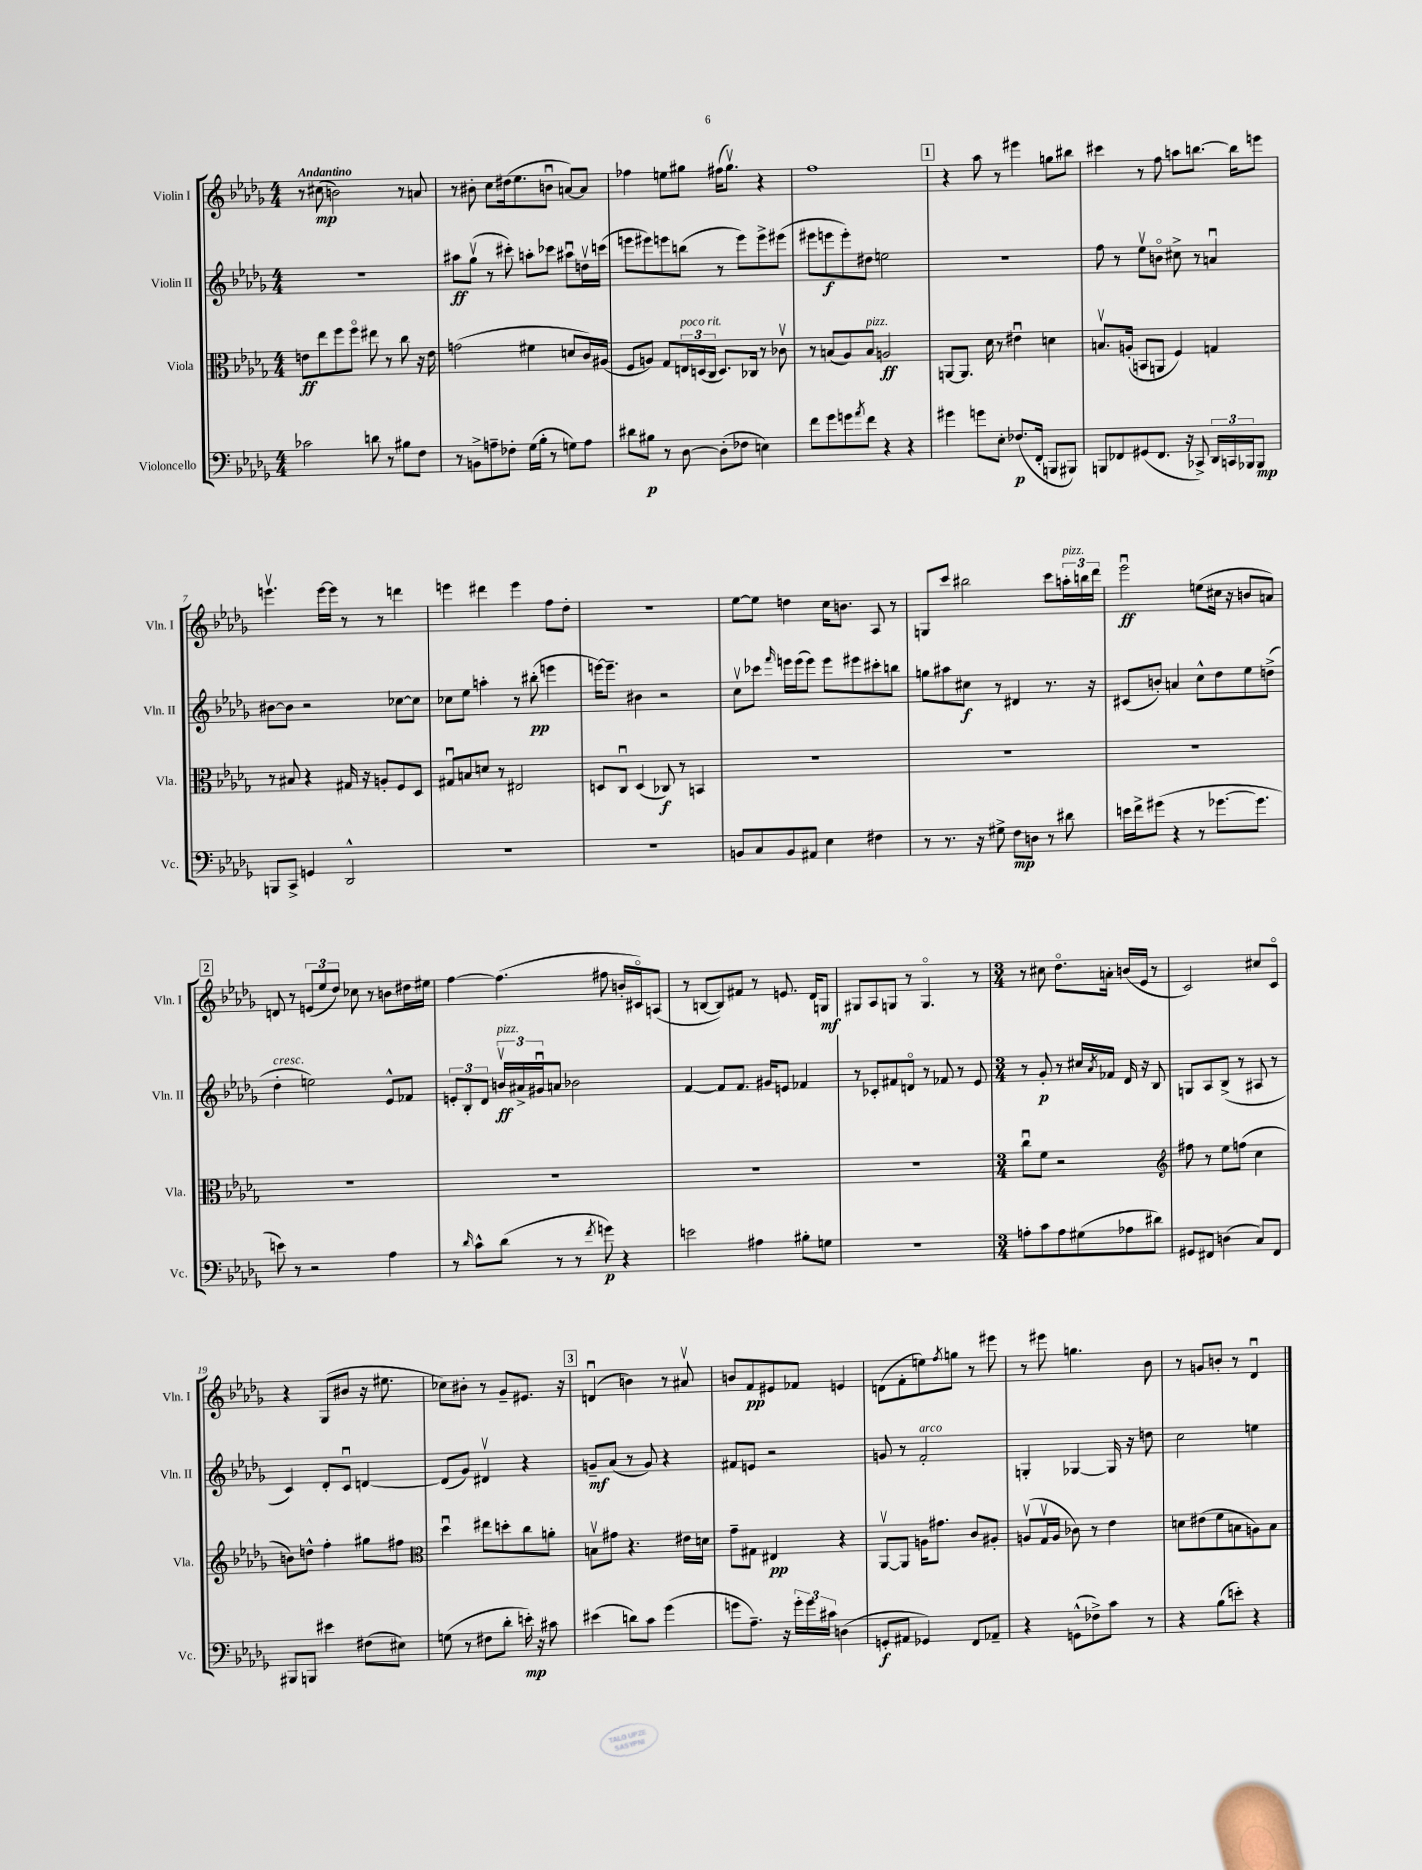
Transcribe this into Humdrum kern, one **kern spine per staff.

**kern	**kern	**kern	**kern
*staff4	*staff3	*staff2	*staff1
*clefF4	*clefC3	*clefG2	*clefG2
*k[b-e-a-d-g-]	*k[b-e-a-d-g-]	*k[b-e-a-d-g-]	*k[b-e-a-d-g-]
*M4/4	*M4/4	*M4/4	*M4/4
2c-	8e	1r	8r
.	8ee-	.	(8cc#
.	8ff	.	2b)
.	8ffo	.	.
8d	8ee#	.	.
8r	8r	.	.
8B#	8cc	.	8r
8F	16r	.	8a
.	16e	.	.
=	=	=	=
8r	(2g	8aa#	8r
8BB^	.	(8gg-v	8b#'
8A~	.	8r	8cc
8F-'	.	8ccc#')	(16dd#
.	.	.	8.ee-
(16G-	4f#	8aa'	.
16B-'	.	.	.
8r	.	8ccc-	8bu
8G)	8d	8aa#u	[8a)
8A	16c)	16ddv	8a]
.	(16A#	(16ccc	.
=	=	=	=
8d#	8F	8eee	4ff-
8B#	8A)	8eee#)	.
8r	8G-	8eee	8ee
[8D-	24E	(8bb	8gg#
.	(24D	.	.
.	24C	.	.
(8D-']	8.D)	8r	(16ff#
.	.	.	8.gg#v)
8F-	.	8eee)	.
.	16C-	.	.
4E)	8r	8eee^	4r
.	8c-v	(8eee#	.
=	=	=	=
8f	8r	8eee#	1ff
8g-	(8B	8eee	.
8g	8A-)	8eee')	.
8qa-	.	.	.
8f	8B	8dd#	.
4r	2A	2ee	.
4r	.	.	.
=	=	=	=
4g#	[8AA	1r	4r
.	8.AA]	.	.
8g	.	.	8aa-
.	16d-	.	.
8E-'	8r	.	8r
(8.F-	4e#u	.	4eee#
16FF'	.	.	.
8BBB	4d	.	8gg
8BBB#)	.	.	8bb#
=	=	=	=
8BBB	8.Bv	8ff	4ccc#
8FF-	.	8r	.
.	(16A'	.	.
(8GG#	8BB	8ee-v	8r
8.FF-	8AA	8bo	8ff
.	4F)	8cc#^	8aa
16r	.	.	.
8CC-^)	.	8r	[8.bb
24DD-	4G	4au	.
24CC	.	.	.
.	.	.	16bb]
24BBB-	.	.	.
8BBB-	.	.	8eee
=	=	=	=
8BBB	8r	[8b#	4.eeev
8CC^	8B#	8b#]	.
4GG	4r	2r	.
.	.	.	[16eee
.	.	.	16eee]
2DD-^^	16G#	.	8r
.	16r	.	.
.	8A'	.	8r
.	8F	[8cc-	4ddd
.	8D-	8cc-]	.
=	=	=	=
1r	8G#u	8cc-	4eee
.	8B	8ee-	.
.	8d	4aa'	4ddd#
.	8r	.	.
.	2E#	8r	4eee
.	.	(8bb#'	.
.	.	4eee	8ff
.	.	.	8dd-'
=	=	=	=
1r	8D	[16eee)	1r
.	.	8.eee~]	.
.	8Cu	.	.
.	(4D	4b#	.
.	8C-)	2r	.
.	8r	.	.
.	4BB	.	.
=	=	=	=
8BB	1r	8ccv	[8ee-
8C	.	8ccc-	8ee-]
.	.	16qqfff	.
8BB	.	16eee	4dd
.	.	(16eee	.
8AA#	.	8eee)	.
4E-	.	8eee	16cc
.	.	.	8.b
.	.	8eee#	.
4F#	.	8ccc#'	8A-
.	.	8bb	8r
=	=	=	=
8r	1r	8gg	8G
8.r	.	8aa#	8ccc
.	.	8cc#	2bb#
16r	.	.	.
8G#^	.	8r	.
8F	.	4d#	.
8D	.	.	.
8r	.	8.r	8ccc
8d#	.	.	24aa'
.	.	.	24bb
.	.	16r	.
.	.	.	24ddd-
=	=	=	=
16e	1r	(8c#	2eee-u
16f^	.	.	.
(8g#	.	8b')	.
4r	.	4a	.
8r	.	8cc^^	(8ee
[8.g-	.	8dd-	16cc#
.	.	.	16r
.	.	8ee-	8b
8.g-]	.	.	.
.	.	(8dd^	8a)
=	=	=	=
8e)	1r	4dd-'	8d
8r	.	.	8r
2r	.	2ee)	(12e
.	.	.	12ee-
.	.	.	12dd-)
.	.	.	8cc-
.	.	.	8r
4A-	.	8e-^^	8b
.	.	8f-	16dd#
.	.	.	16ee#
=	=	=	=
8r	1r	12e'	[4ff
.	.	12B-'	.
16qqd-	.	.	.
8c^^	.	.	.
.	.	12d-	.
(8d-	.	24bv	(4.ff]
.	.	24a#^	.
.	.	24g#u	.
8r	.	8a	.
8r	.	2b-	.
8qf	.	.	.
8g)	.	.	8ff#
4r	.	.	16b'
.	.	.	16c#o)
.	.	.	(8A
=	=	=	=
2e	1r	[4f	8r
.	.	.	[8B
.	.	8f]	8B])
.	.	8.f	8f#
4A#	.	.	8r
.	.	16g#	.
.	.	8e	8.e
8B#'	.	4f-	.
.	.	.	16d-
8G	.	.	8G
=	=	=	=
1r	1r	8r	8G#
.	.	8c-'	8A-
.	.	8f#	8G
.	.	8do	8r
.	.	8r	4.Go
.	.	8f-	.
.	.	8r	.
.	.	8e-	8r
=	=	=	=
*M3/4	*M3/4	*M3/4	*M3/4
8A'	8ccu	8r	8r
8c	8f	8g-'	8cc#
8A	2r	8r	8.dd-o
(8G#	.	16cc#	.
.	.	8qa-	.
.	.	16f-	16a'
8A-	.	16d-	(16b
.	.	16r	16e-
8d#)	.	8B-	8r
=	=	=	=
*	*clefG2	*	*
8GG#	8ff#	8G	2c)
8FF#	8r	8A-	.
(4D	8ee-	(8B-^	.
.	(8ff	8r	.
8C)	4cc	8A#	8cc#
8FF#	.	8r	8co
=	=	=	=
8BBB#	8b)	4c)	4r
8BBB	8dd^^	.	.
4e#	4ff'	8d-'	(8G-
.	.	8cu	8b#
(8F#	8gg#	[4d	16r
.	.	.	8.ee#
8E#)	8ff#	.	.
=	=	=	=
*	*clefC3	*	*
(8G	4dd-u	(8d]	8cc-)
8r	.	8g-)	8b#'
8F#	8ee#	4d#v	8r
8d-'	8dd'	.	8g-~
16e')	8cc	4r	8.e#
16r	.	.	.
8c#	8a'	.	.
.	.	.	16r
=	=	=	=
(4e#	8Bv	8g~	(4du
.	8g#	(8a-	.
8d)	4.r	8r	4b)
8c	.	8g)	.
(4g-	.	4r	8r
.	16e#	.	8a#v
.	16d	.	.
=	=	=	=
8g	8g-~	8f#	8b
8.A-~)	8G#	8e	8f
.	4E#	2r	8e#
16r	.	.	.
24g'	.	.	8f-
24g	.	.	.
24c#	.	.	.
(4D	4r	.	4e
=	=	=	=
8GG'	[8AA-v	8g	(8d
8AA#	8AA-]	8r	8f'
4GG-)	16A	2f'	8ee)
.	8.g#	.	.
.	.	.	8qff
.	.	.	8gg
8FF	8c	.	8r
8AA-~	8A#'	.	8eee#
=	=	=	=
4r	(8Av	4G'	8r
.	16G-v	.	8eee#
.	16A	.	.
(8GG^^	8c-)	[4G-	4.gg
8F-^)	8r	.	.
8c	4e-	16G-]	.
.	.	16r	.
8r	.	8dd	8b-
=	=	=	=
4r	8d	2cc	8r
.	(8e#	.	8g
(8B-	8f	.	8b'
8e')	8B	.	8r
4r	8A)	4ee	4d-u
.	8B	.	.
==	==	==	==
*-	*-	*-	*-
